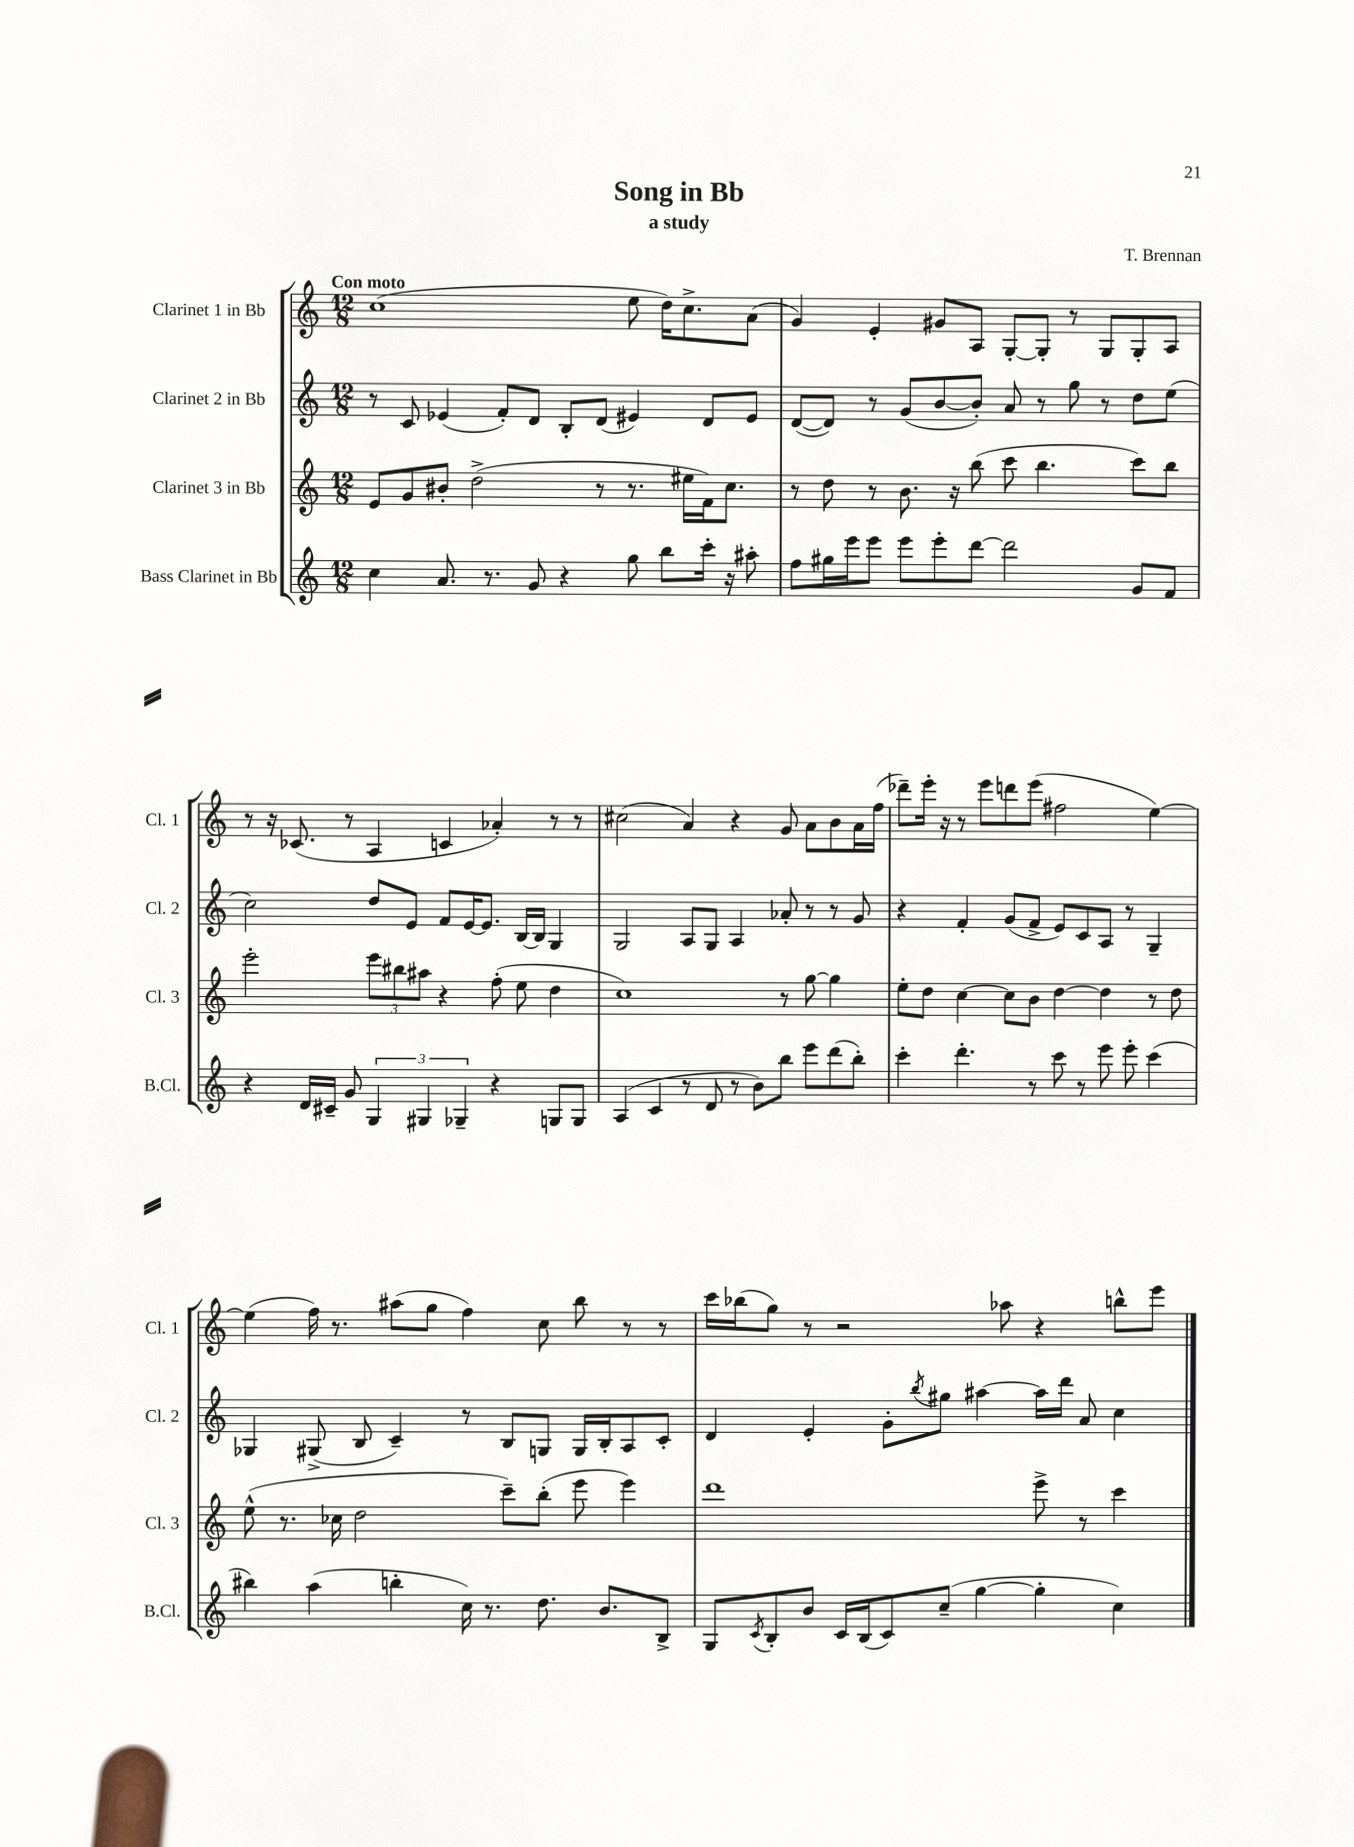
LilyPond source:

\header { title = "Song in Bb" composer = "T. Brennan" subtitle = "a study" }
<<
\new StaffGroup <<
\new Staff = "s0" \with { instrumentName = "Clarinet 1 in Bb" shortInstrumentName = "Cl. 1" } {
    \clef treble \key c \major \numericTimeSignature \time 12/8 \tempo "Con moto"
    c''1( e''8 d''16) c''8.-> a'8( |
    g'4) e'4-. gis'8 a8 g8~-. g8-. r8 g8 g8-. a8 |
    r8 r16 ces'8.( r8 a4 c'4 aes'4-.) r8 r8 |
    cis''2( a'4) r4 g'8 a'8 b'8 a'16 f''16( |
    des'''8--) e'''16-. r16 r8 e'''8 d'''8 e'''8( fis''2 e''4~) |
    e''4( f''16) r8. ais''8( g''8 f''4) c''8 b''8 r8 r8 |
    c'''16 bes''16( g''8) r8 r2 aes''8 r4 b''8-^ e'''8 \bar "|." |
}
\new Staff = "s1" \with { instrumentName = "Clarinet 2 in Bb" shortInstrumentName = "Cl. 2" } {
    \clef treble \key c \major \numericTimeSignature \time 12/8
    r8 c'8 ees'4( f'8-.) d'8 b8-. d'8( eis'4) d'8 eis'8 |
    d'8~( d'8) r8 g'8( b'8~ b'8-.) a'8 r8 g''8 r8 d''8 e''8( |
    c''2) d''8 e'8 f'8 e'16~ e'8. b16~ b16 g4 |
    g2 a8 g8 a4 aes'8-. r8 r8 g'8 |
    r4 f'4-. g'8( f'8-> e'8) c'8 a8 r8 g4-- |
    ges4 gis8->( b8 c'4--) r8 b8 g8 g16 b16-. a8 c'8-. |
    d'4 e'4-. g'8-. \acciaccatura { b''8 } gis''8 ais''4~ ais''16 d'''16 a'8 c''4 \bar "|." |
}
\new Staff = "s2" \with { instrumentName = "Clarinet 3 in Bb" shortInstrumentName = "Cl. 3" } {
    \clef treble \key c \major \numericTimeSignature \time 12/8
    e'8 g'8 bis'8-. d''2->( r8 r8. eis''16 f'16) c''8. |
    r8 d''8 r8 b'8. r16 b''8( c'''8 b''4. c'''8) b''8 |
    e'''2-. \tuplet 3/2 { e'''8 bis''8 ais''8 } r4 f''8-.( e''8 d''4 |
    c''1) r8 g''8~ g''4 |
    e''8-. d''8 c''4~ c''8 b'8 d''4~ d''4 r8 d''8 |
    e''8-^( r8. ces''16 d''2 c'''8--) b''8-.( e'''8 e'''4) |
    d'''1 e'''8-> r8 c'''4 \bar "|." |
}
\new Staff = "s3" \with { instrumentName = "Bass Clarinet in Bb" shortInstrumentName = "B.Cl." } {
    \clef treble \key c \major \numericTimeSignature \time 12/8
    c''4 a'8. r8. g'8 r4 g''8 b''8 c'''16-. r16 ais''8-. |
    f''8 gis''16 e'''16 e'''8 e'''8 e'''8-. d'''8~ d'''2 g'8 f'8 |
    r4 d'16 cis'16-- g'8 \tuplet 3/2 { g4 gis4 ges4-- } r4 g8 g8 |
    a4( c'4 r8 d'8 r8 b'8) b''8 e'''8 d'''8( b''8-.) |
    c'''4-. d'''4.-. r8 c'''8 r8 e'''8 e'''8-. c'''4( |
    bis''4) a''4( b''4-. c''16) r8. d''8. b'8. b8-> |
    g8 \acciaccatura { c'8 } b8-. b'8 c'16 b16( c'8) c''8--( g''4~ g''4-. c''4) \bar "|." |
}
>>
>>
\layout { \context { \Score \remove "Bar_number_engraver" } }
